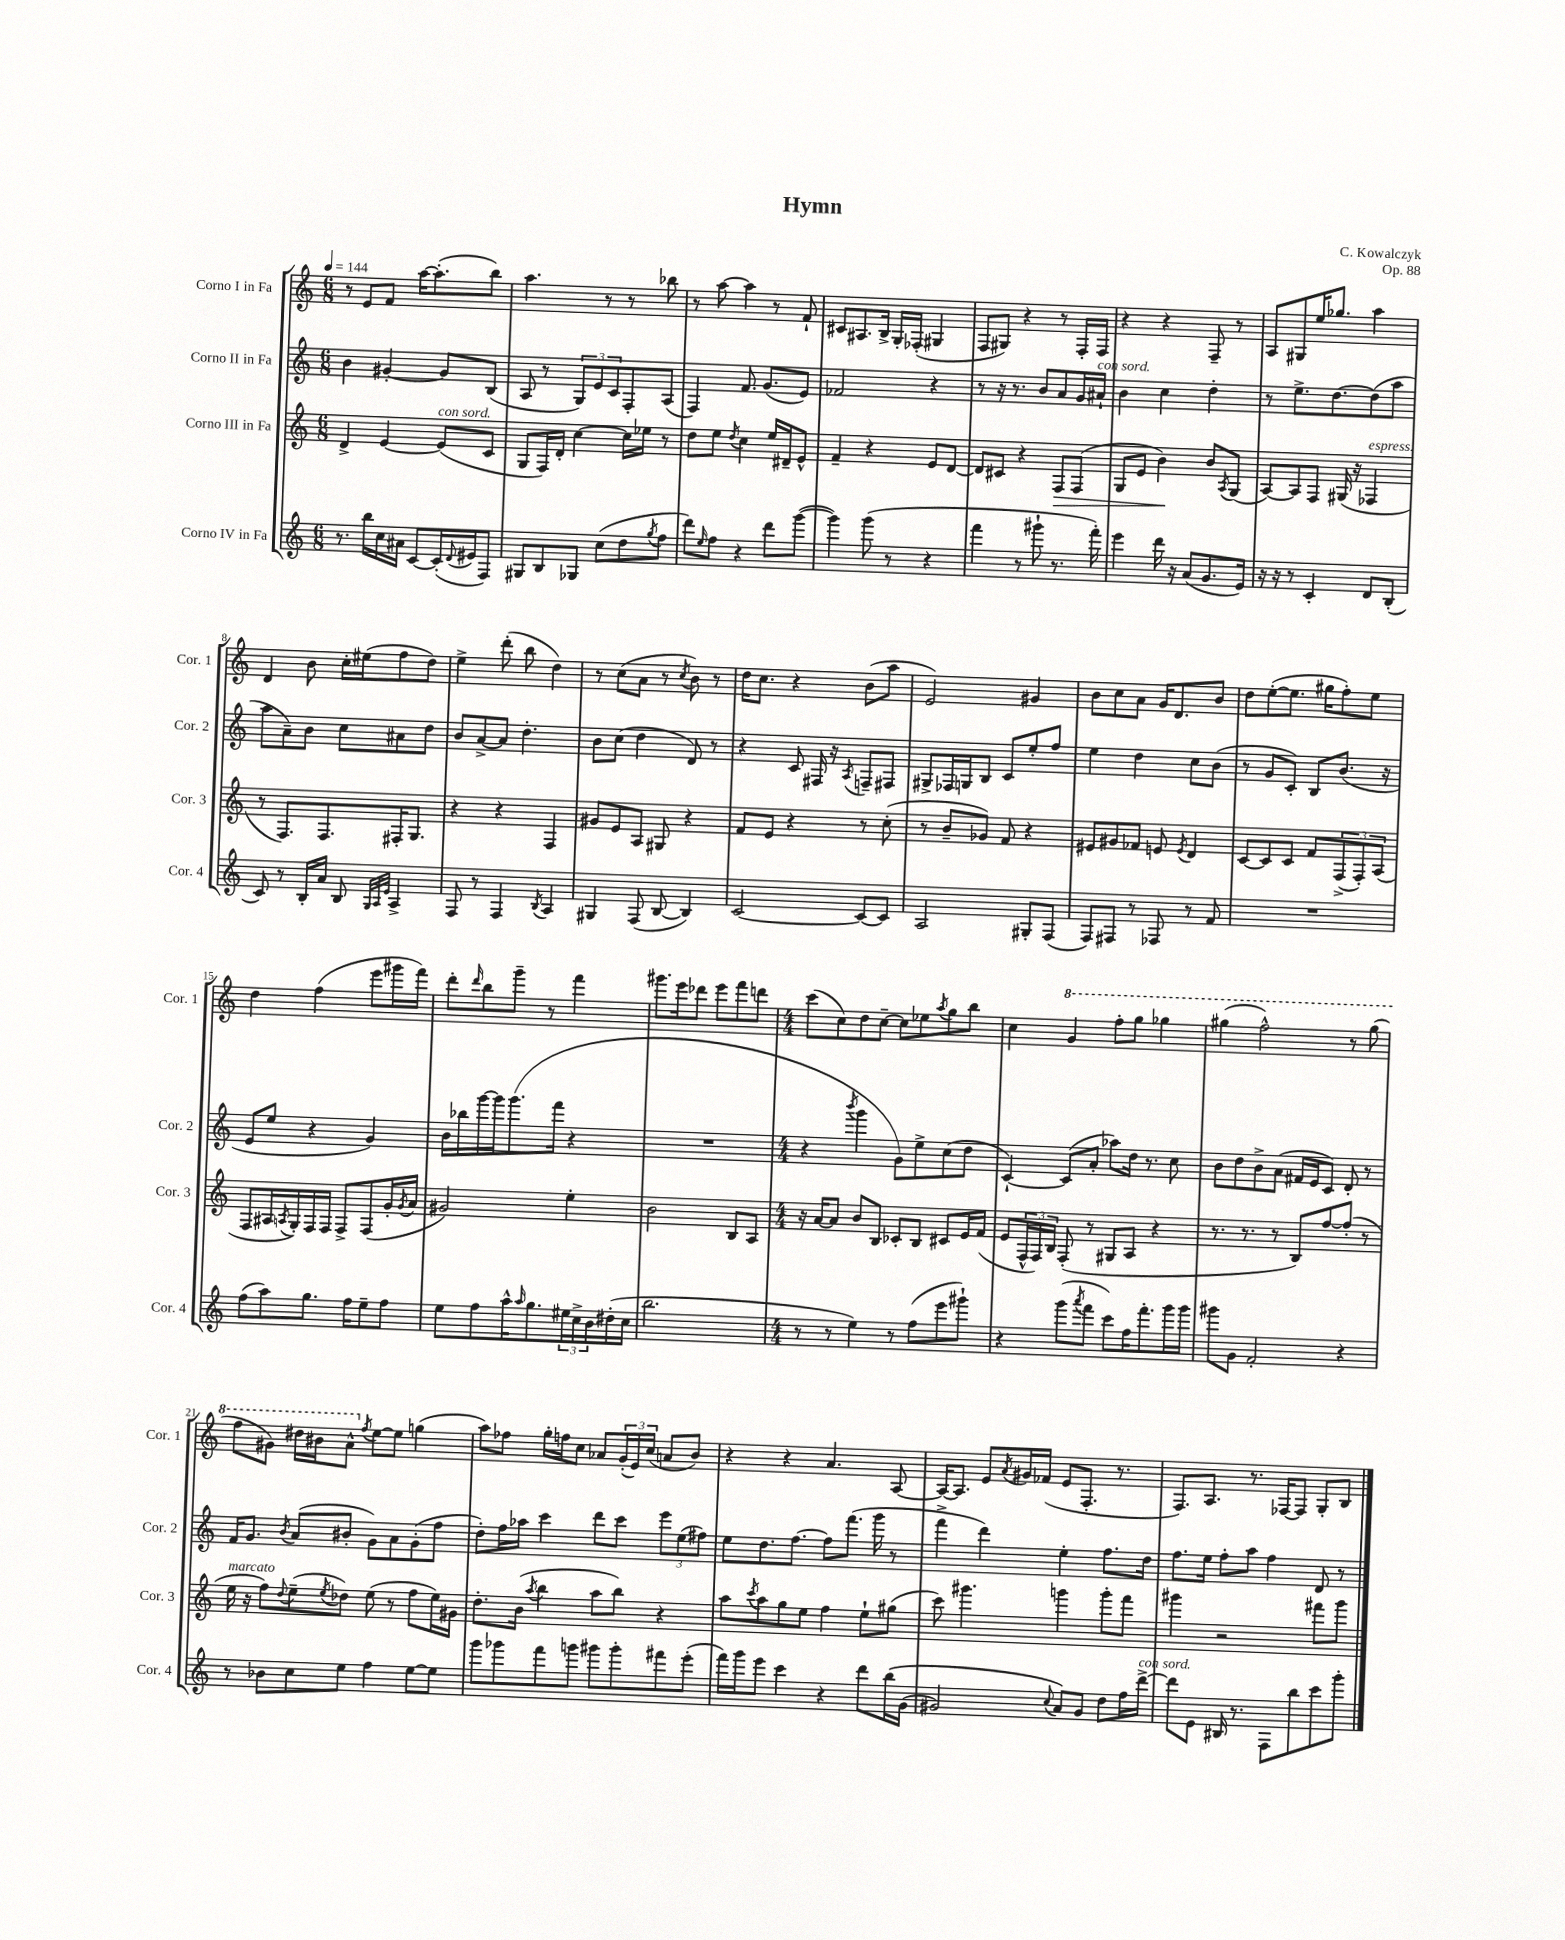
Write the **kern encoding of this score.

**kern	**kern	**kern	**kern
*staff4	*staff3	*staff2	*staff1
*clefG2	*clefG2	*clefG2	*clefG2
*k[]	*k[]	*k[]	*k[]
*M6/8	*M6/8	*M6/8	*M6/8
*MM144	*MM144	*MM144	*MM144
8.r	4d^	4b	8r
.	.	.	8e
16bb	.	.	.
16cc	[4e	[4g#'	8f
16a#	.	.	.
[8c	.	.	[16aa
.	.	.	(8.aa']
(16c']	(8e]	8g#]	.
8qqd	.	.	.
16e#	.	.	.
8F)	8c	(8B	8bb)
=	=	=	=
8G#	8G	8A	4.aa
8B	16F)	8r	.
.	16d'	.	.
8G-	[4cc	12G)	.
.	.	12e	.
(8cc	.	.	8r
.	.	12c	.
8dd	16cc]	8F'	8r
.	16ee-	.	.
8qgg	.	.	.
8ff	8r	(8A	8bb-
=	=	=	=
8ddd)	8dd	4F)	8r
16qqee	.	.	.
8ff	8ee	.	[8aa
.	8qdd	.	.
4r	4cc	8.f	4aa]
.	.	(8.g	.
8ddd	16ee	.	8r
.	16d#~	.	.
([8ggg	8e^^	8e)	8f`
=	=	=	=
4ggg])	4f~	2f-	8c#
.	.	.	8.A#
(8ggg	4r	.	.
.	.	.	16B^
8r	.	.	16G'
.	.	.	(16F-'
4r	8e	4r	4G#
.	[8d	.	.
=	=	=	=
4fff	8d]	8r	8F
.	8c#	16r	8G#)
.	.	8.r	.
8r	4r	.	4r
8ggg#`	.	8b	.
8.r	8F	8a	8r
.	(8F	16g	16F'
16fff')	.	16a#`	16F
=	=	=	=
4eee	8G	4b	4r
.	8e	.	.
16ddd	4b)	4cc	4r
16r	.	.	.
(8a	.	.	.
8.g	8b	4dd'	8F~
.	8qA	.	.
.	(8G	.	8r
16e)	.	.	.
=	=	=	=
16r	[8A)	8r	8A
16r	.	.	.
8r	8A]	8.ee^	8G#
4c'	8F	.	16ee
.	.	[8.dd	8.gg-
.	(16G#	.	.
.	16r	.	.
8d	4F-	(8dd]	4aa
(8B'	.	8aa	.
=	=	=	=
8c)	8r	8aa	4d
8r	8.F)	8a~)	.
16B'	.	8b	8b
16a	8.F	.	.
8B	.	8cc	16cc'
.	.	.	(16ee#
32qqG	.	.	.
32qqA	.	.	.
32qqe	.	.	.
4A^	16F#'	8a#	8ff
.	8.G	.	.
.	.	8dd	8dd)
=	=	=	=
8F	4r	8b	4ee^
8r	.	[8a^	.
4F	4r	8a]	(8ddd'
.	.	4.dd'	8bb
8qB	.	.	.
4A	4F	.	4dd)
=	=	=	=
4G#	8g#	8b	8r
.	8e	(8cc	(8cc
(8F	8A	4dd	8a
[8B	8G#	.	8r
.	.	.	8qcc
4B])	4r	8d)	8b)
.	.	8r	8r
=	=	=	=
[2c	8f	4r	16dd
.	.	.	8.cc
.	8e	.	.
.	4r	8c	4r
.	.	16F#	.
.	.	16r	.
.	.	8qA	.
8c_	8r	8F~	(8b
8c]	(8cc'	8F#	8aa
=	=	=	=
2A	8r	8G#^	2e)
.	8b~	16F-	.
.	.	16G	.
.	8g-)	8B	.
.	8f	8c	.
8G#'	4r	8ee'	4g#
(8F	.	8ff	.
=	=	=	=
8F)	8e#	4ee	8b
8F#	8g#	.	8cc
8r	8f-	4dd	8a
8F-	8e	.	16g
.	.	.	8.d
.	8qe	.	.
8r	4d	8cc	.
8f	.	(8b	8b
=	=	=	=
2.r	[8c	8r	8dd
.	8c]	8g	([8ee'
.	8c	8c')	8.ee]
.	8f	8B	.
.	.	.	16gg#
.	(12F^	(8.b	8ff')
.	12F')	.	.
.	.	.	8ee
.	(12A	.	.
.	.	16r	.
=	=	=	=
(8ff	8F	8e	4dd
8aa)	16A#	8ee	.
.	8qA	.	.
.	16G')	.	.
8.gg	16F	4r	(4ff
.	16F	.	.
.	8F^	.	.
16ff	.	.	.
8ee~	(8F	4g)	8eee
8ff	16g'	.	16ggg#
.	8qg	.	.
.	16a	.	16fff)
=	=	=	=
8ee	2g#)	16b	8ddd'
.	.	16bb-	.
.	.	.	16qqddd
8ff	.	[16ggg	8bb
.	.	16ggg]	.
16aa^^	.	(8.ggg	8ggg~
16qqaa	.	.	.
8.gg	.	.	.
.	.	.	8r
.	.	16fff	.
24ee#	4ee'	4r	4fff
24cc^	.	.	.
24b	.	.	.
(16dd#'	.	.	.
16cc	.	.	.
=	=	=	=
2.bb	2b	2.r	8.ggg#
.	.	.	16eee
.	.	.	8ddd-
.	.	.	8eee
.	8B	.	8fff
.	8A	.	8ddd
=	=	=	=
*M4/4	*M4/4	*M4/4	*M4/4
8r	16r	4r	(8ccc
.	[16a	.	.
8r	8a]	.	8cc)
.	.	8qbbb	.
4ee)	8b	4ggg	8dd
.	8B	.	[8cc~
8r	8c-'	8g)	8cc]
(8ff	8B	8ee^	8ee-
.	.	.	8qaa
8eee	8c#	(8cc	8gg
8ggg#`)	16e	8dd	8bb
.	(16f	.	.
=	=	=	=
4r	8e	[4c`)	4cc
.	24F^^	.	.
.	24F)	.	.
.	24B	.	.
(8ggg	(8F'	(8c]	4gg
8qaaa	.	.	.
8fff	8r	8a'	.
8ccc)	8G#	8aa-)	8fff'
16ff	8A	16dd	8ggg
8.fff'	.	8.r	.
.	4r	.	4ggg-
16ggg	.	8cc	.
16ggg	.	.	.
=	=	=	=
8ggg#	8.r	8b	(4ggg#
8g	.	8dd	.
.	8.r	.	.
2f'	.	8b^	2fff^^)
.	8r	(8a	.
.	8B)	16f#	.
.	.	16e	.
.	[8ff	8c)	.
4r	(8ff']	8d'	8r
.	8r	8r	(8ggg#
=	=	=	=
8r	16ee	16f	8fff
.	16r	8.g	.
8b-	8ff)	.	8gg#)
.	8qqdd	8qb	.
8cc	(8ee~	(8a	16ddd#
.	.	.	16bb#
.	8qee	.	.
8ee	8dd-)	8b#'	8aa^^
.	.	.	8qff
4ff	(8ee	8g)	[8ee
.	8r	8a	8ee]
[8ee	8ff	(8g'	(4gg
8ee]	16ee)	8ff	.
.	16g#	.	.
=	=	=	=
8ggg	8.dd'	8dd')	8aa)
8ggg-	.	16ff	8ff-
.	(16b	16aa-	.
.	8qaa	.	.
8fff	4bb	4ccc	16gg'
.	.	.	16ff
8ggg	.	.	8cc
8ggg#	8aa	8ddd	8a-
8ggg#'	8bb)	8ccc	(24g'
.	.	.	24e)
.	.	.	(24cc
8fff#	4r	12eee	8a
.	.	(12ee	.
(8eee'	.	.	8b)
.	.	12ff#)	.
=	=	=	=
16fff)	8aa	8ee	4r
16ggg	.	.	.
.	8qccc	.	.
8eee	8aa	8.dd	.
4ccc	8gg	.	4r
.	.	[8.ff	.
.	8ee	.	.
4r	4ff	8ff]	4.a
.	.	(8.fff	.
8ddd	8ee`	.	.
.	.	16ggg	.
&(16bb	(8gg#	8r	[8A
(16g	.	.	.
=	=	=	=
2g#)	8ccc)	4fff^	16A_
.	.	.	8.A]
.	4.ggg#	.	.
.	.	4ddd)	8e
.	.	.	8qa
.	.	.	16g#
.	.	.	(16f-
8qqcc	.	.	.
8a&)	4ggg	4ee'	8e
8g#	.	.	8.F'
8dd	8ggg'	8.ff	.
.	.	.	8.r
16ff	8fff	.	.
[16ddd^	.	16dd	.
=	=	=	=
8ddd]	4ggg#	8.ff	8.F)
8e	.	.	.
.	.	16ee	8.A
16B#	2r	8ff'	.
8.r	.	.	.
.	.	8aa	8.r
8F	.	4ff	.
.	.	.	[16F-
8bb	.	.	8F-]
8ccc	8fff#	8d	8G'
8ggg'	8ggg#	8r	8B
==	==	==	==
*-	*-	*-	*-
